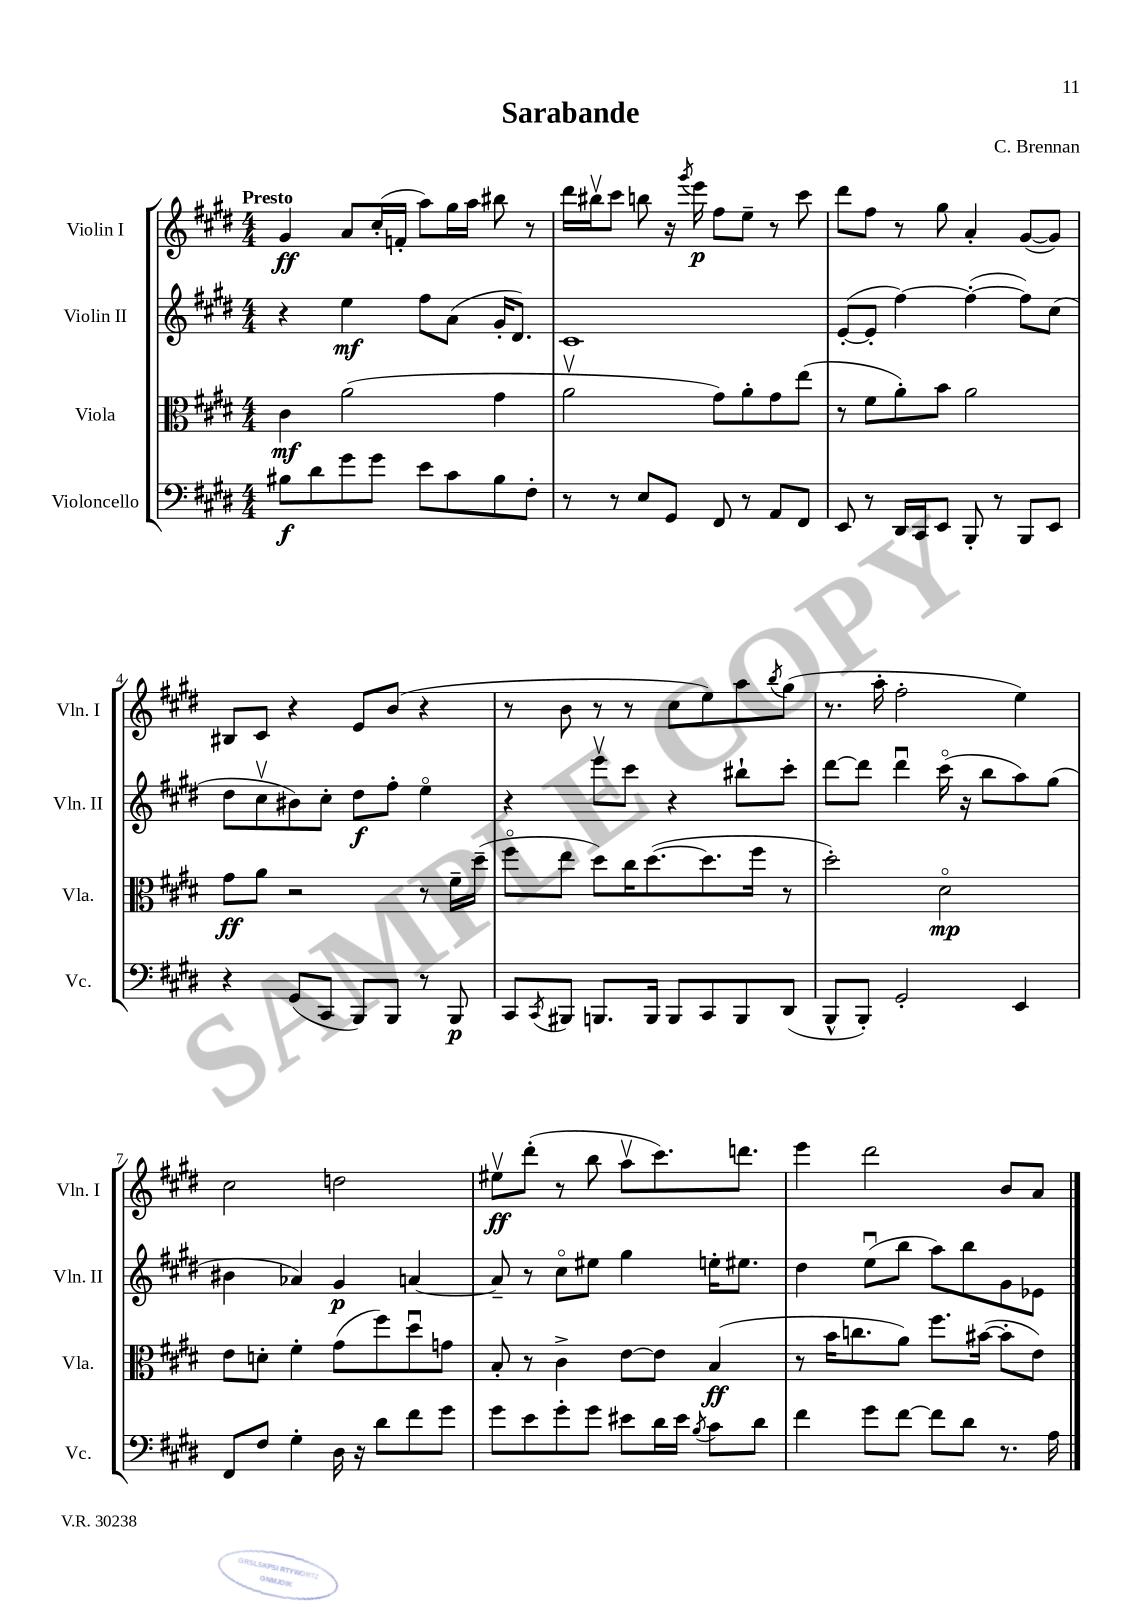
\header { title = "Sarabande" composer = "C. Brennan" }
<<
\new StaffGroup <<
\new Staff = "s0" \with { instrumentName = "Violin I" shortInstrumentName = "Vln. I" } {
    \clef treble \key e \major \numericTimeSignature \time 4/4 \tempo "Presto"
    gis'4\ff a'8 cis''16-.( f'16-. a''8) gis''16 a''16 bis''8 r8 |
    dis'''16 bis''16\upbow cis'''8 b''8 r16 \acciaccatura { gis'''8 } e'''16\p fis''8 e''8-- r8 cis'''8 |
    dis'''8 fis''8 r8 gis''8 a'4-. gis'8~( gis'8) |
    bis8 cis'8 r4 e'8 b'8( r4 |
    r8 b'8 r8 r8 cis''8 e''8) a''8 \acciaccatura { b''8 } gis''8( |
    r8. a''16-. fis''2-. e''4) |
    cis''2 d''2 |
    eis''8\upbow\ff dis'''8-.( r8 b''8 a''8\upbow cis'''8.) d'''8. |
    e'''4 dis'''2 b'8 a'8 \bar "|." |
}
\new Staff = "s1" \with { instrumentName = "Violin II" shortInstrumentName = "Vln. II" } {
    \clef treble \key e \major \numericTimeSignature \time 4/4
    r4 e''4\mf fis''8 a'8( gis'16-. dis'8.) |
    cis'1 |
    e'8~-.( e'8-. fis''4~) fis''4~-.( fis''8) cis''8( |
    dis''8 cis''8\upbow bis'8) cis''8-. dis''8\f fis''8-. e''4\flageolet |
    r4 e'''8\upbow cis'''8 r4 bis''8-! cis'''8-. |
    dis'''8~ dis'''8 dis'''4\downbow cis'''16\flageolet( r16 b''8 a''8) gis''8( |
    bis'4 aes'4) gis'4\p a'4~ |
    a'8-- r8 cis''8\flageolet eis''8 gis''4 e''16-. eis''8. |
    dis''4 e''8\downbow( b''8 a''8) b''8 gis'8 ees'8 \bar "|." |
}
\new Staff = "s2" \with { instrumentName = "Viola" shortInstrumentName = "Vla." } {
    \clef alto \key e \major \numericTimeSignature \time 4/4
    cis'4\mf a'2( gis'4 |
    a'2\upbow gis'8) a'8-. gis'8 e''8( |
    r8 fis'8 a'8-.) b'8 a'2 |
    gis'8\ff a'8 r2 r8 fis'16-- dis''16--( |
    fis''8\flageolet e''8 dis''8) cis''16 dis''8.~( dis''8. fis''16 r8 |
    dis''2-.) dis'2\flageolet\mp |
    e'8 d'8-. fis'4-. gis'8( fis''8) dis''8\downbow g'8 |
    b8-. r8 cis'4-> e'8~ e'8 b4\ff( |
    r8 b'16 c''8. a'8) fis''8. bis'16~( bis'8-. e'8) \bar "|." |
}
\new Staff = "s3" \with { instrumentName = "Violoncello" shortInstrumentName = "Vc." } {
    \clef bass \key e \major \numericTimeSignature \time 4/4
    bis8\f dis'8 gis'8 gis'8 e'8 cis'8 bis8 fis8-. |
    r8 r8 e8 gis,8 fis,8 r8 a,8 fis,8 |
    e,8 r8 dis,16 cis,16 e,8 b,,8-. r8 b,,8 e,8 |
    r4 gis,8( cis,8 b,,8) b,,8 r8 b,,8\p |
    cis,8 \acciaccatura { cis,8 } bis,,8 b,,8. b,,16 b,,8 cis,8 b,,8 dis,8( |
    b,,8-^ b,,8-.) gis,2-. e,4 |
    fis,8 fis8 gis4-. dis16 r16 dis'8 fis'8 gis'8 |
    gis'8 e'8 gis'8-. gis'8 eis'8 dis'16 eis'16 \acciaccatura { b8 } cis'8 dis'8 |
    fis'4 gis'8 fis'8~ fis'8 dis'8 r8. a16 \bar "|." |
}
>>
>>
